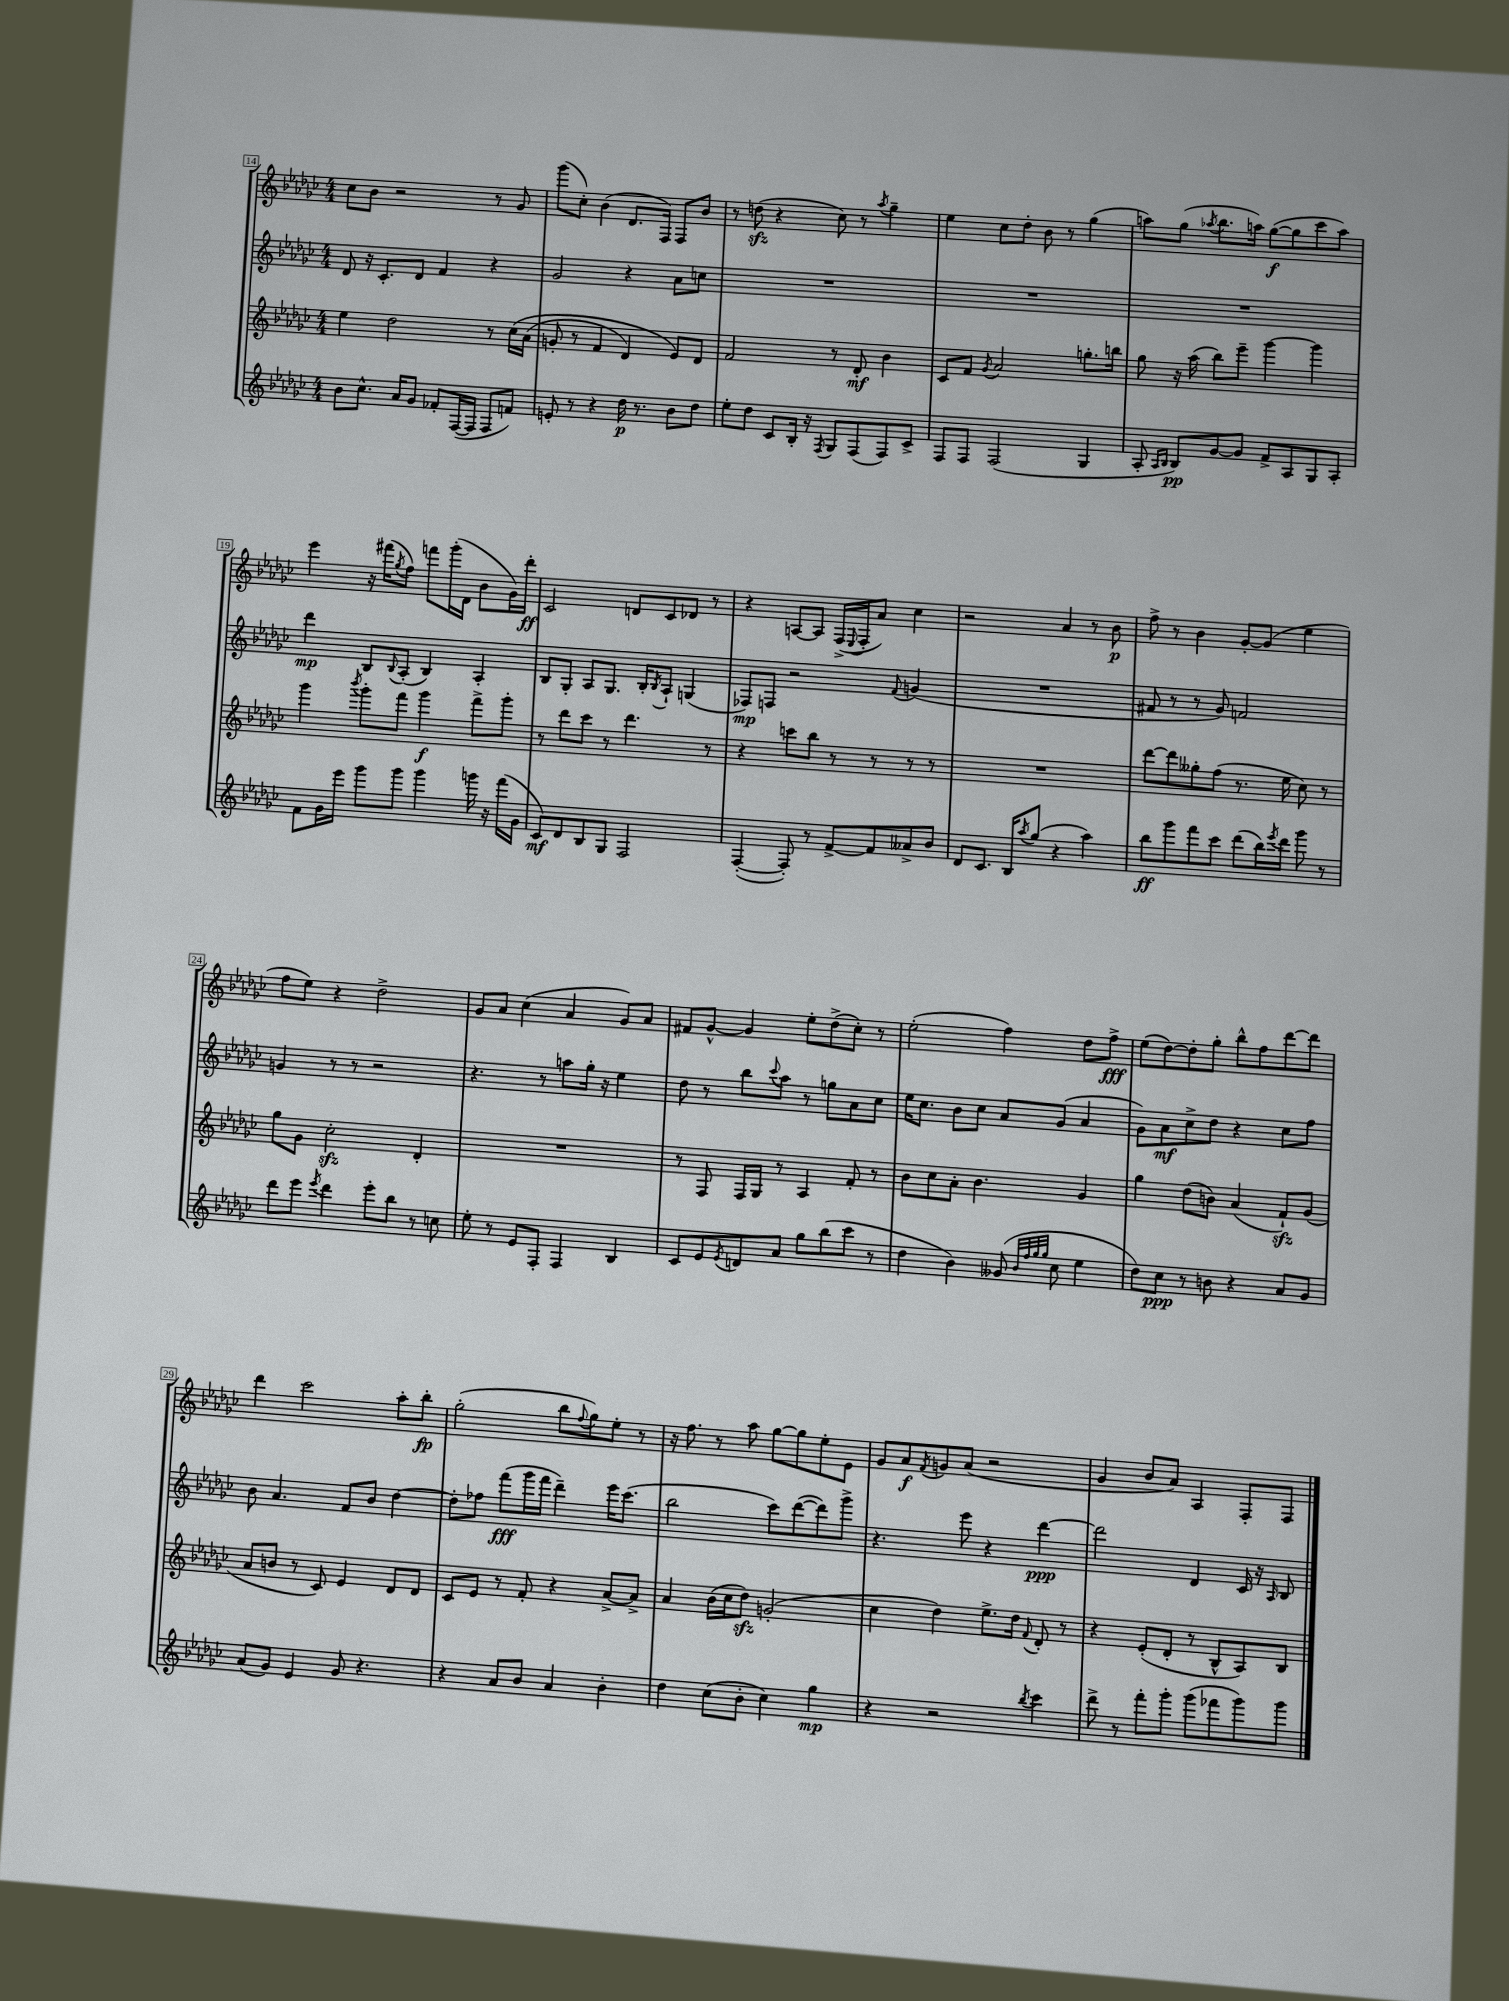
<<
\new StaffGroup <<
\new Staff = "s0" {
    \clef treble \key ges \major \numericTimeSignature \time 4/4
    ces''8 bes'8 r2 r8 ges'8 |
    ges'''8( ces''8-.) bes'4( des'8. f16) f8 bes'8 |
    r8 d''8\sfz( r4 ces''8) r8 \acciaccatura { aes''8 } ges''4-- |
    ees''4 ces''8 des''8-. bes'8 r8 ges''4( |
    a''8) ges''8( \acciaccatura { aes''8 } bes''8. a''16) ges''8~\f( ges''8 ces'''8 a''8) |
    ees'''4 r16 fis'''16( \acciaccatura { ges''8 } f''8) f'''8 ges'''16-.( des'16 bes'8 ges'16) des'''16-.\ff |
    ces'2 d'8 ces'8 des'8 r8 |
    r4 a8~ a8 f16->( \appoggiatura { ees8 } f16-. aes'8) ces''4 |
    r2 aes'4 r8 bes'8\p |
    f''8-> r8 bes'4 ges'8~-. ges'8( ees''4 |
    f''8 ees''8) r4 des''2-> |
    ges'8 aes'8 ces''4( aes'4 ges'8) aes'8 |
    fis'8 ges'8~-^ ges'4 ees''8-. des''8->( ces''8-.) r8 |
    ees''2-.( f''4) des''8 f''8->\fff |
    ees''8( des''8~) des''8-. ges''8-. bes''8-^ f''8 des'''8~ des'''8 |
    des'''4 ces'''2 aes''8-. bes''8-.\fp |
    ges''2-.( bes''8 \appoggiatura { f''8 } ges''8) ees''8-. r8 |
    r16 f''8. r8 aes''8 ges''8~ ges''8 ees''8-. ees'8 |
    ges'8 aes'8\f \acciaccatura { f'8 } g'8 aes'8( r2 |
    ges'4 bes'8 aes'8) aes4 f8-. f8 \bar "|." |
}
\new Staff = "s1" {
    \clef treble \key ges \major \numericTimeSignature \time 4/4
    des'8 r16 ces'8.-. des'8 f'4 r4 |
    ges'2 r4 aes'8 c''8 |
    R1 |
    R1 |
    R1 |
    des'''4\mp bes8 \appoggiatura { bes8 } aes8-.( bes4) aes4-. |
    bes8 ges8-. aes8 ges8. bes16-. \acciaccatura { bes8 } aes8-! g4( |
    fes8\mp) f8 r2 \appoggiatura { f'8 } g'4( |
    R1 |
    fis'8 r8 r8 ges'8) f'2 |
    g'4 r8 r8 r2 |
    r4. r8 a''8 ges''16-. r16 ees''4 |
    des''8 r8 bes''8 \appoggiatura { ces'''8 } aes''8 r8 g''8 aes'8 ces''8 |
    ees''16 ces''8. bes'8 ces''8 aes'8 ges'8( aes'4 |
    ges'8) aes'8\mf ces''8-> des''8 r4 ces''8 f''8 |
    bes'8 aes'4. f'8 bes'8 des''4~ |
    des''8-. fes''8 f'''8\fff( ges'''16 f'''16 des'''4--) ees'''16 ces'''8.( |
    bes''2 ces'''8) des'''8~( des'''8) ges'''8-> |
    r4. ees'''8 r4 des'''4~\ppp |
    des'''2 des'4 ces'16 r16 \grace { aes16 } bes8 \bar "|." |
}
\new Staff = "s2" {
    \clef treble \key ges \major \numericTimeSignature \time 4/4
    ees''4 des''2 r8 ces''16\( aes'16( |
    g'8-. r8 f'4 des'4) ees'8\) des'8 |
    f'2 r8 des'8-.\mf bes'4 |
    ces'8 f'8 \acciaccatura { ges'8 } aes'2 g''8.-. b''16 |
    ges''8 r16 aes''16( bes''8) ees'''8-- ges'''4~ ges'''4 |
    ges'''4 \acciaccatura { bes'''8 } ges'''8-. f'''8 ges'''4\f f'''8-> ges'''8-. |
    r8 des'''8 ces'''8 r8 des'''4. r8 |
    r4 c'''8 bes''8 r8 r8 r8 r8 |
    R1 |
    des'''8~ des'''8 geses''8-. f''8( r8. ees''16 ces''8) r8 |
    ges''8 ges'8 ces''2-.\sfz des'4-. |
    R1 |
    r8 f8 f16 ges16 r8 aes4 f'8-. r8 |
    bes'8 ces''8 aes'8-. bes'4. ges'4 |
    ges''4 des''8( b'8) aes'4( f'8-!\sfz) ges'8( |
    aes'8 b'8 r8 ces'8) ees'4 des'8 des'8 |
    ces'8 ees'8 r8 f'8-. r4 aes'8~-> aes'8-> |
    aes'4 bes'16( ces''16 des''8\sfz) g'2-.( |
    ces''4 des''4) ees''8.-> des''16 \appoggiatura { f'8 } des'8-. r8 |
    r4 ees'8-.( des'8-. r8 bes8-^ aes8) bes8 \bar "|." |
}
\new Staff = "s3" {
    \clef treble \key ges \major \numericTimeSignature \time 4/4
    bes'8 ces''8.-^ aes'16 ges'8 fes'8-. f16~( f16 f8 f'8) |
    e'8-. r8 r4 des''16\p r8. bes'8 des''8 |
    ees''8-. des''8 ces'8 bes16-. r16 \acciaccatura { f8 } ges8 f8( f8) ces'8-> |
    f8 f8 f2( ges4 |
    aes8-. \grace { aes16 bes16 } bes8\pp) ges'8~ ges'8 f'8-> aes8 ges8 aes8-. |
    f'8 ges'16 ees'''16 ges'''8 ges'''8 ges'''4 g'''16 r16 f'''16( ges'16 |
    ces'8\mf) des'8 bes8 ges8 f2 |
    f4~-.( f8-.) r8 f'8~-> f'8 aeses'8-> bes'8 |
    des'8 ces'8. bes16 \acciaccatura { aes''8 } ges''8( r4 aes''4) |
    bes''8\ff ges'''8 f'''8 ces'''8 des'''8( bes''16) \acciaccatura { ees'''8 } des'''16 ges'''8 r8 |
    des'''8 ees'''8 \acciaccatura { ees'''8 } des'''4 ees'''8-. bes''8 r8 c''8 |
    ees''8-. r8 ees'8 f8-. f4 bes4 |
    ces'8 ees'8 \acciaccatura { ees'8 } d'8 aes'8 ges''8 bes''8( ces'''8 r8 |
    des''4 bes'4) geses'8( \grace { bes'32 f''32 ges''32 ges''32 } ces''8 ees''4 |
    des''8) ces''8\ppp r8 b'8 r4 aes'8 ges'8 |
    aes'8( ges'8) ees'4 ges'8 r4. |
    r4 aes'8 bes'8 aes'4 bes'4-. |
    des''4 ces''8( bes'8-. ces''4) ges''4\mp |
    r4 r2 \acciaccatura { bes''8 } ces'''4 |
    des'''8-> r8 f'''8-. ges'''8-. ges'''8( fes'''8 ges'''8) ges'''8 \bar "|." |
}
>>
>>
\layout { \context { \Score currentBarNumber = #14 \override BarNumber.stencil = #(make-stencil-boxer 0.1 0.3 ly:text-interface::print) } }
